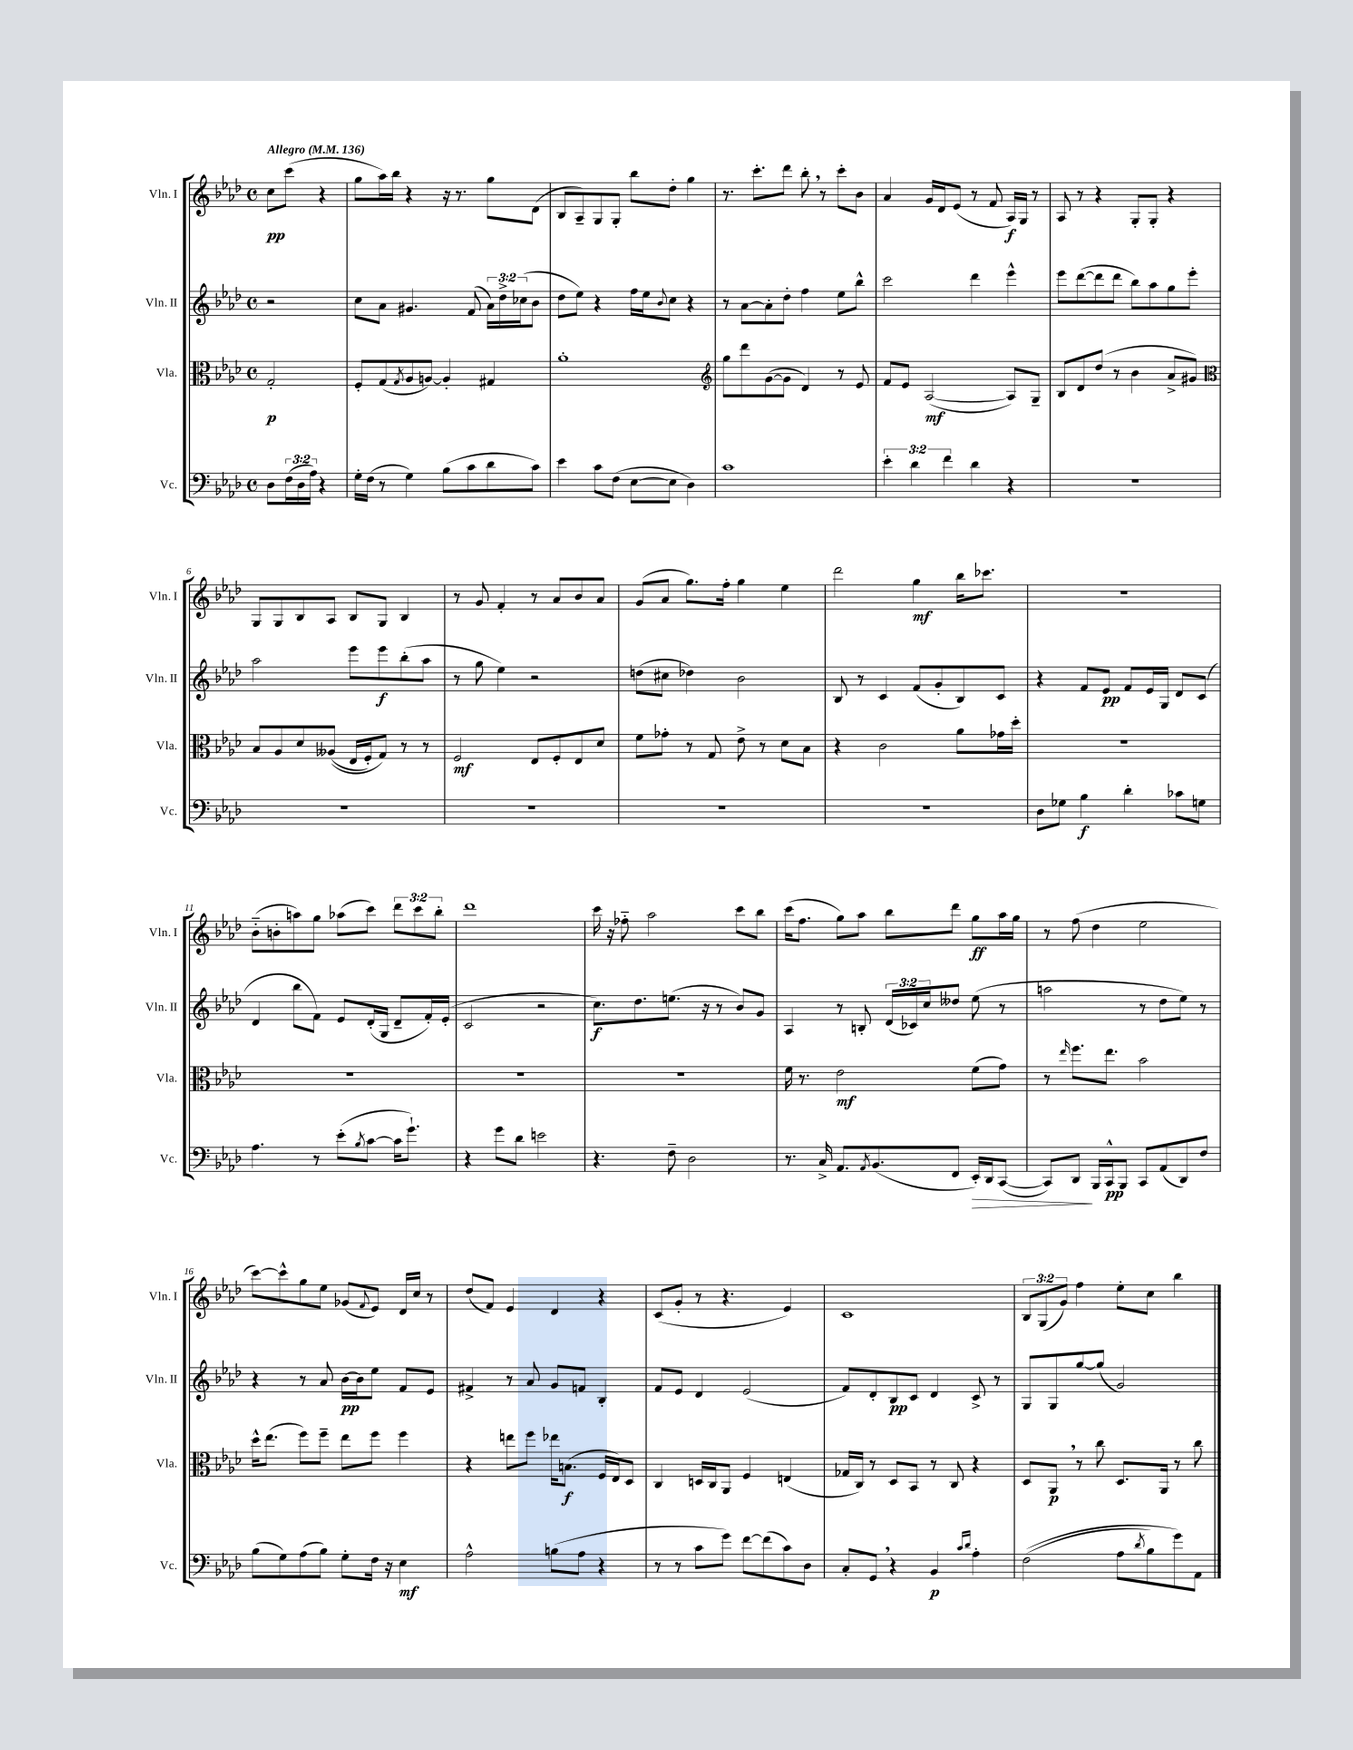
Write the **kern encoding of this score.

**kern	**kern	**kern	**kern
*staff4	*staff3	*staff2	*staff1
*clefF4	*clefC3	*clefG2	*clefG2
*k[b-e-a-d-]	*k[b-e-a-d-]	*k[b-e-a-d-]	*k[b-e-a-d-]
*M4/4	*M4/4	*M4/4	*M4/4
*met(c)	*met(c)	*met(c)	*met(c)
*MM136	*MM136	*MM136	*MM136
8D-\L	2G'/	2r	8cc\L
(24F\L	.	.	(8ccc\J
24D-\	.	.	.
24A-\JJ)	.	.	.
4r	.	.	4r
=	=	=	=
16G'\LL	8F'/L	8cc\L	8gg\L
(16F\JJ	.	.	.
8r	(8G/	8a-\J	16aa-\L)
.	.	.	16bb-\JJ
.	8qG/	.	.
4G\)	8A-/	4.g#/	4r
.	[8A/J)	.	.
(8B-\L	4A'/]	.	16r
.	.	.	8.r
8c\	.	(8f/	.
8d-\	4G#/	24a-\LL)	8gg\L
.	.	24dd-^\	.
.	.	(24cc-\J	.
8c\J)	.	8b-\J	(8d-\J
=	=	=	=
4e-\	1a-'	8dd-\L	8B-/L
.	.	8ee-\J)	8A-~/)
8c\L	.	4r	8G/
(8F\J	.	.	8G'/J
[8E-\L	.	16ff\LL	8bb-\L
.	.	16ee-\J	.
.	.	8qqb-/	.
8E-\]J	.	8cc\J	8dd-'\J
4D-\)	.	4r	4gg\
=	=	=	=
*	*clefG2	*	*
1c	8gg\L	8r	8.r
.	8ddd-\	[8a-\L	.
.	.	.	8.ccc'\L
.	([8g\	8a-'\]	.
.	8g\]J	8dd-'\J	8ddd-\J
.	4d-/)	4ff\	8bb-'\
.	.	.	8r
.	8r	8ee-\L	8ccc'\L
.	8e-/	8bb-^^\J	8b-\J
=	=	=	=
6e-'\	8f/L	2ccc\	4a-/
.	8e-/J	.	.
6d-\	.	.	.
.	([2A-/	.	16g/LL
.	.	.	16d-/J
6f\	.	.	.
.	.	.	(8e-/J
4d-\	.	4ddd-\	8r
.	.	.	8f/
4r	8A-/]L)	4eee-^^\	16A-/LL)
.	.	.	16G/JJ
.	8G~/J	.	8r
=	=	=	=
1r	8B-/L	8eee-\L	8A-/
.	8d-/	([8ddd-\	8r
.	(8dd-/J	8ddd-\]	4r
.	8r	8ddd-\J	.
.	4b-\	8bb-\L)	8G'/L
.	.	8aa-\	8G'/J
.	8a-^/L	8gg\	4r
.	8g#/J)	8eee-'\J	.
=	=	=	=
*	*clefC3	*	*
1r	8B-/L	2aa-\	8G/L
.	8A-/	.	8G/
.	8d-/	.	8B-/
.	&((8A--/J	.	8A-/J
.	16E-/LL	8eee-\L	8B-/L
.	16F'/J)	.	.
.	8G/J&)	8eee-\	8G/J
.	8r	(8bb-'\	4B-/
.	8r	8aa-\J	.
=	=	=	=
1r	2F/	8r	8r
.	.	8gg\	8g/
.	.	4ee-\)	4f'/
.	8E-/L	2r	8r
.	8F'/	.	8a-/L
.	8E-/	.	8b-/
.	8d-/J	.	8a-/J
=	=	=	=
1r	8f\L	(8dd\L	(8g/L
.	8g-'\J	8cc#\J	8a-/J
.	8r	4dd-\)	8.gg\L)
.	8G/	.	.
.	.	.	16ff'\Jk
.	8e-^\	2b-\	4gg\
.	8r	.	.
.	8d-\L	.	4ee-\
.	8B-\J	.	.
=	=	=	=
1r	4r	8B-/	2ddd-\
.	.	8r	.
.	2c\	4c/	.
.	.	(8f/L	4gg\
.	.	8g'/	.
.	8a-\L	8B-/)	16bb-\LK
.	.	.	8.ccc-\J
.	16g-\L	8c/J	.
.	16dd-'\JJ	.	.
=	=	=	=
8D-\L	1r	4r	1r
8G-\J	.	.	.
4B-\	.	8f/L	.
.	.	8e-/J	.
4d-'\	.	8f/L	.
.	.	16e-/L	.
.	.	16G/JJ	.
8c-\L	.	8d-/L	.
8G\J	.	(8c/J	.
=	=	=	=
4.A-\	1r	4d-/	(8b-'~\L
.	.	.	8b'\
.	.	8bb-\L	8aa\)
8r	.	8f\J)	8gg\J
(8e-'\L	.	8e-/L	(8aa-\L
8qB-/	.	.	.
[8c\J	.	(16d-'/L	8ccc\J)
.	.	16G/JJ	.
16c\]LK	.	8d-~/L	12ddd-\L
8.g`\J)	.	.	.
.	.	.	12ccc\
.	.	16f'/L)	.
.	.	.	12bb-'\J
.	.	(16e-'/JJ	.
=	=	=	=
4r	1r	2c/	1ddd-
8g\L	.	.	.
8d-\J	.	.	.
2e\	.	2r	.
=	=	=	=
4.r	1r	8.cc\L)	16ccc\
.	.	.	16r
.	.	.	8ff-'~\
.	.	8.dd-\	.
.	.	.	2aa-\
8F~\	.	(8.ee\J	.
2D-\	.	.	.
.	.	16r	.
.	.	8r	.
.	.	8b-/L)	8ccc\L
.	.	8g/J	8bb-\J
=	=	=	=
8.r	16f\	4A-/	(16ccc\LK
.	8.r	.	8.ff\J
16C^/	.	.	.
8.AA-/L	2e-\	8r	8gg\L)
.	.	8B'/	8aa-\J
8qAA-/	.	.	.
(8.BB-/	.	.	.
.	.	(24d-/LL	8bb-\L
.	.	24c-/)	.
.	.	24cc/J	.
8FF/J	.	8dd--/J	8ddd-\J
16EE-'/LL)	(8f\L	(8ee-\	8gg\L
16DD-/J	.	.	.
([8CC/J	8g\J)	8r	16aa-\L
.	.	.	16gg\JJ
=	=	=	=
8CC/]L)	8r	2aa\	8r
.	16qqee-/	.	.
8DD-/J	8.ff\L	.	(8ff\
16BBB-/LL	.	.	4dd-\
16CC^^/J	8.ee-\J	.	.
8BBB-/J	.	.	.
8CC/L	2b-\	8r	2ee-\
(8AA-/	.	8dd-\L	.
8DD-/)	.	8ee-\J)	.
8F/J	.	8r	.
=	=	=	=
(8B-\L	16dd-^^\LK	4r	[8ccc\L)
.	(8.ee-\J	.	.
8G\)	.	.	8ccc^^\]
(8A-\	8ff\L)	8r	8gg\
8B-\J)	8ff~\J	8a-/	8ee-\J
8G'\L	8ee-\L	[16b-\LL	(8g-/L
.	.	16b-\]J	.
.	.	.	8qqf/
16F\Jk	8ff\J	8ee-\J	8e-/J)
16r	.	.	.
4E-\	4ff\	8f/L	16d-/LL
.	.	.	16cc/JJ
.	.	8e-/J	8r
=	=	=	=
2A-^^\	4r	4f#^/	(8dd-/L
.	.	.	8f/J)
.	8ee\L	8r	4e-/
.	8ff\J	8a-/	.
(8B\L	16ee-\LK	8g/L	4d-/
.	(8.B\J	.	.
8A-\J	.	8f/J	.
4r	16F/LL	4B-'/	4r
.	16E-/J)	.	.
.	8D-/J	.	.
=	=	=	=
8r	4C/	8f/L	(8c/L
8r	.	8e-/J	8g'/J
8c\L	16D/LL	4d-/	8r
.	16C/J	.	.
8g\J)	8AA-/J	.	4.r
[8f\L	4F/	(2e-/	.
(8f\]	.	.	.
8c\)	(4E/	.	4e-/)
8D-\J	.	.	.
=	=	=	=
8C'/L	16G-/LL	8f/L)	1c
.	16C/JJ)	.	.
8GG/J	8r	8d-'/	.
4r	8D-/L	8B-/	.
.	8BB-/J	8c/J	.
4BB-/	8r	4d-/	.
.	8C/	.	.
16qqc/LL	.	.	.
16qqd-/JJ	.	.	.
4A-'\	4r	8c^/	.
.	.	8r	.
=	=	=	=
&((2F\	8D-/L	8G/L	12B-/L
.	.	.	(12G/
.	8AA-/J	8G/	.
.	.	.	12g/J)
.	8r	[8gg/	4ff\
.	8cc\	(8gg/]J	.
8A-\L	8.D-/L	2g/)	8ee-'\L
8qd-/	.	.	.
8B-\)	.	.	8cc\J
.	16AA-/Jk	.	.
8g\&)	8r	.	4bb-\
8AA-\J	8cc\	.	.
==	==	==	==
*-	*-	*-	*-
